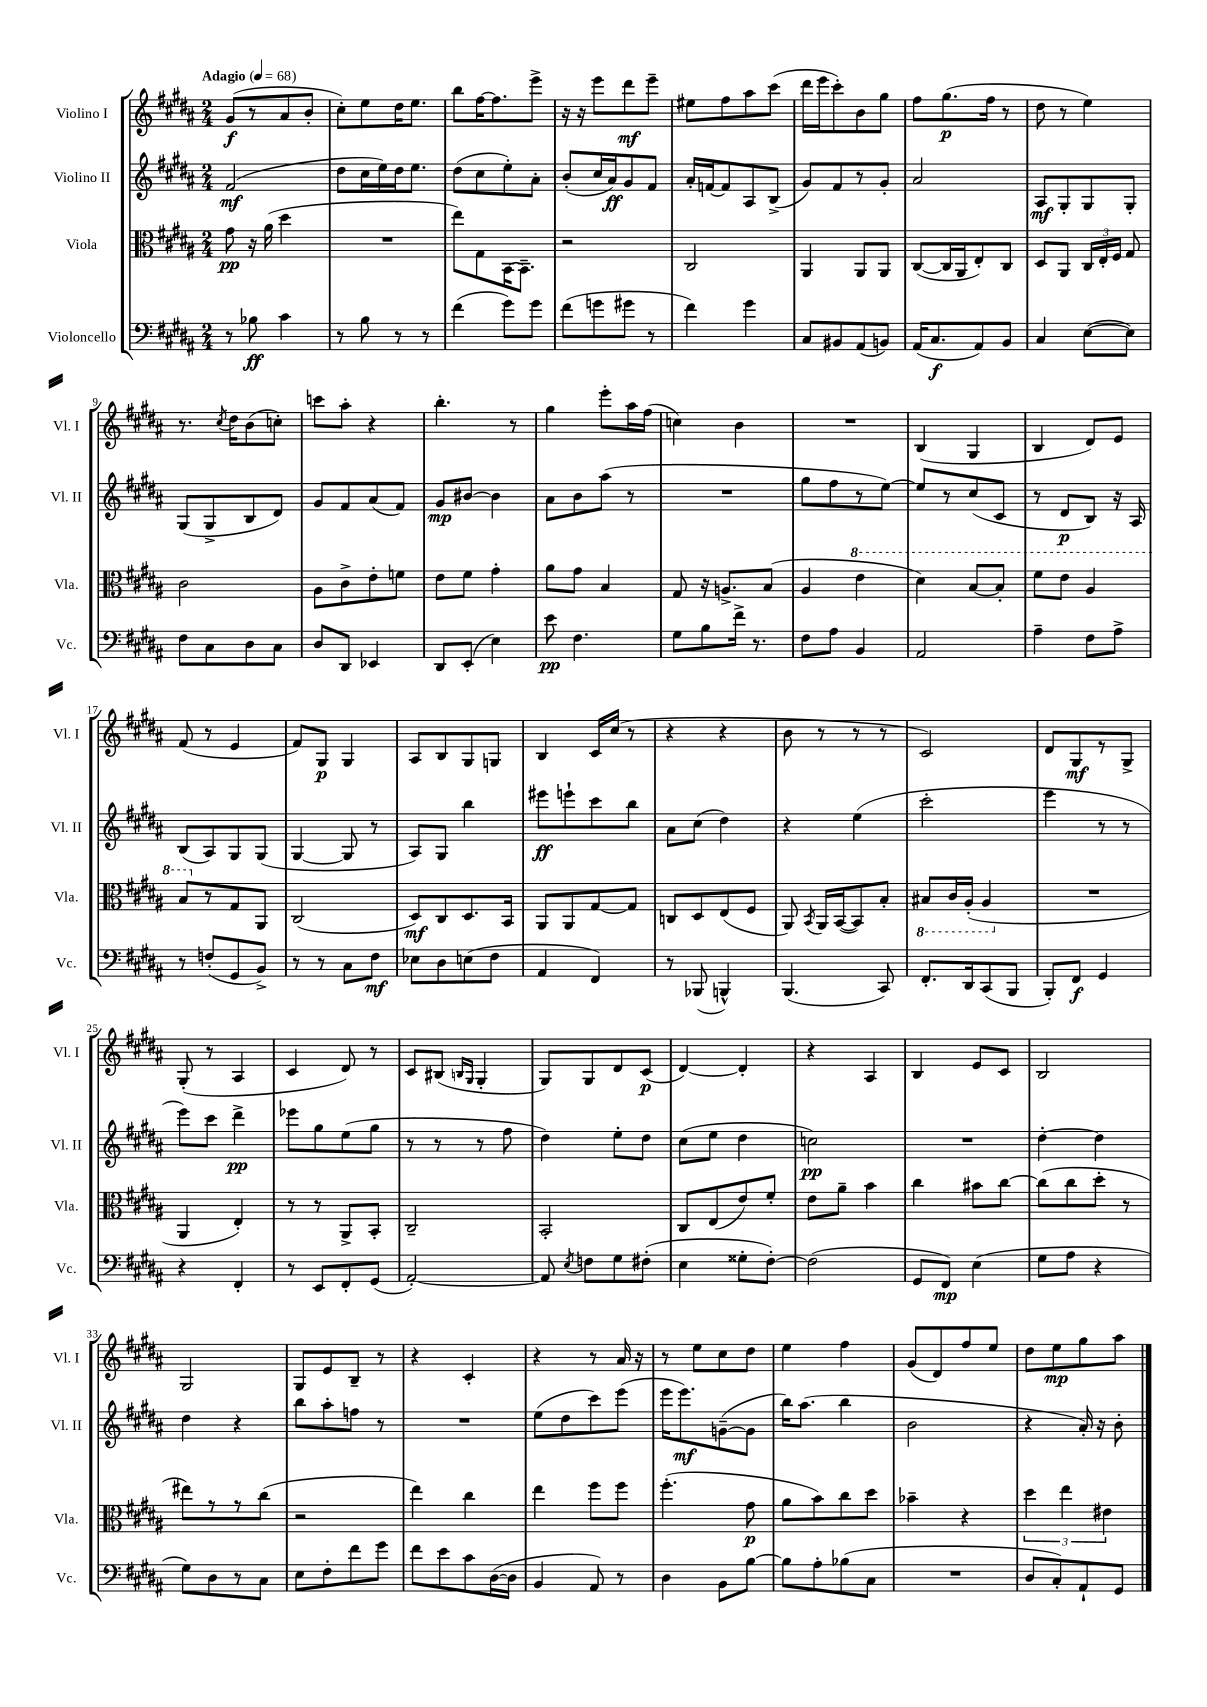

**kern	**dynam	**kern	**dynam	**kern	**dynam	**kern	**dynam
*part4	*part4	*part3	*part3	*part2	*part2	*part1	*part1
*staff4	*staff4	*staff3	*staff3	*staff2	*staff2	*staff1	*staff1
*I"Violoncello	*	*I"Viola	*	*I"Violino II	*	*I"Violino I	*
*I'Vc.	*	*I'Vla.	*	*I'Vl. II	*	*I'Vl. I	*
*clefF4	*	*clefC3	*	*clefG2	*	*clefG2	*
*k[f#c#g#d#a#]	*	*k[f#c#g#d#a#]	*	*k[f#c#g#d#a#]	*	*k[f#c#g#d#a#]	*
*M2/4	*	*M2/4	*	*M2/4	*	*M2/4	*
*MM68	*	*MM68	*	*MM68	*	*MM68	*
=1	=1	=1	=1	=1	=1	=1	=1
!	!	!	!	!	!	!LO:TX:a:B:t=Adagio	!
8r	.	8g#\	pp	(2f#/	mf	(8g#/L	f
8B-X\	ff	16r	.	.	.	8r	.
.	.	(16a#\	.	.	.	.	.
4c#\	.	4dd#\	.	.	.	8a#/	.
.	.	.	.	.	.	8b'/J	.
=2	=2	=2	=2	=2	=2	=2	=2
8r	.	2r	.	8dd#\L	.	8cc#'\L)	.
8B\	.	.	.	16cc#\L	.	8ee\	.
.	.	.	.	16ee\)	.	.	.
8r	.	.	.	16dd#\J	.	16dd#\K	.
.	.	.	.	8.ee\J	.	8.ee\J	.
8r	.	.	.	.	.	.	.
=3	=3	=3	=3	=3	=3	=3	=3
(4f#\	.	8ee\L)	.	(8dd#\L	.	8bb\L	.
.	.	8G#\	.	8cc#\	.	[16ff#\K	.
.	.	.	.	.	.	8.ff#\]	.
8g#\L)	.	[16BB\K	.	8ee'\)	.	.	.
.	.	8.BB~\J]	.	.	.	.	.
8g#\J	.	.	.	8a#'\J	.	8eee^\J	.
=4	=4	=4	=4	=4	=4	=4	=4
(8f#\L	.	2r	.	(8b'/L	.	16r	.
.	.	.	.	.	.	16r	.
8gn\	.	.	.	16cc#/L	.	8eee\L	.
.	.	.	.	16a#/J)	ff	.	.
8g#X\J	.	.	.	8g#/	.	8ddd#\	mf
8r	.	.	.	8f#/J	.	8eee~\J	.
=5	=5	=5	=5	=5	=5	=5	=5
4f#\)	.	2C#/	.	16a#'/LL	.	8ee#X\L	.
.	.	.	.	[16fn/J	.	.	.
.	.	.	.	8f/]	.	8ff#\	.
4g#\	.	.	.	8A#/	.	8aa#\	.
.	.	.	.	(8B^/J	.	(8ccc#\J	.
=6	=6	=6	=6	=6	=6	=6	=6
8C#/L	.	4AA#/	.	8g#/L)	.	16ddd#\LL	.
.	.	.	.	.	.	16eee\J	.
8BB#X/	.	.	.	8f#/	.	8ccc#'\)	.
(8AA#/	.	8AA#/L	.	8r	.	8b\	.
8BBn/J)	.	8AA#/J	.	8g#'/J	.	8gg#\J	.
=7	=7	=7	=7	=7	=7	=7	=7
(16AA#/KL	.	([8C#/L	.	2a#/	.	8ff#\L	.
8.C#/	f	.	.	.	.	.	.
.	.	16C#/L]	.	.	.	(8.gg#\	p
.	.	16AA#/J	.	.	.	.	.
8AA#/)	.	8E'/)	.	.	.	.	.
.	.	.	.	.	.	16ff#\Jk	.
8BB/J	.	8C#/J	.	.	.	8r	.
=8	=8	=8	=8	=8	=8	=8	=8
4C#/	.	8D#/L	.	8A#/L	mf	8dd#\	.
.	.	8AA#/J	.	8G#'/	.	8r	.
([8E\L	.	24C#/LL	.	8G#/	.	4ee\)	.
.	.	24E'/	.	.	.	.	.
.	.	24F#/JJ	.	.	.	.	.
8E\J])	.	8G#/	.	8G#'/J	.	.	.
!!LO:LB:g=z
=9	=9	=9	=9	=9	=9	=9	=9
8F#\L	.	2c#\	.	(8G#/L	.	8.r	.
8C#\	.	.	.	8G#^/	.	.	.
.	.	.	.	.	.	8qcc#/	.
.	.	.	.	.	.	16dd#\KL	.
8D#\	.	.	.	8B/	.	(8b\	.
8C#\J	.	.	.	8d#/J)	.	8ccn'\J)	.
=10	=10	=10	=10	=10	=10	=10	=10
8D#/L	.	8A#\L	.	8g#/L	.	8cccn\L	.
8DD#/J	.	8c#^\	.	8f#/	.	8aa#'\J	.
4EE-X/	.	8e'\	.	(8a#/	.	4r	.
.	.	8fn\J	.	8f#/J)	.	.	.
=11	=11	=11	=11	=11	=11	=11	=11
8DD#/L	.	8e\L	.	8g#/L	mp	4.bb'\	.
(8EE'/J	.	8f#\J	.	[8b#X/J	.	.	.
4E\)	.	4g#'\	.	4b#\]	.	.	.
.	.	.	.	.	.	8r	.
=12	=12	=12	=12	=12	=12	=12	=12
8e\	pp	8a#\L	.	8a#\L	.	4gg#\	.
4.F#\	.	8g#\J	.	8b\	.	.	.
.	.	4B/	.	(8aa#\J	.	8eee'\L	.
.	.	.	.	8r	.	16aa#\L	.
.	.	.	.	.	.	(16ff#\JJ	.
=13	=13	=13	=13	=13	=13	=13	=13
8G#\L	.	8G#/	.	2r	.	4ccn\)	.
8B\	.	16r	.	.	.	.	.
.	.	8.An^/L	.	.	.	.	.
16f#^\Jk	.	.	.	.	.	4b\	.
8.r	.	.	.	.	.	.	.
.	.	(8B/J	.	.	.	.	.
=14	=14	=14	=14	=14	=14	=14	=14
8F#\L	.	4A#/	.	8gg#\L	.	2r	.
8A#\J	.	.	.	8ff#\	.	.	.
*	*	*8va	*	*	*	*	*
4BB/	.	4ee\	.	8r	.	.	.
.	.	.	.	[8ee\J)	.	.	.
=15	=15	=15	=15	=15	=15	=15	=15
2AA#/	.	4dd#\)	.	8ee/L]	.	(4B/	.
.	.	.	.	8r	.	.	.
.	.	[8b/L	.	(8cc#/	.	4G#/	.
.	.	8b'/J]	.	8c#/J	.	.	.
=16	=16	=16	=16	=16	=16	=16	=16
4A#~\	.	8ff#\L	.	8r	.	4B/	.
.	.	8ee\J	.	8d#/L	p	.	.
8F#\L	.	4a#/	.	8B/J)	.	8d#/L)	.
8A#^\J	.	.	.	16r	.	8e/J	.
.	.	.	.	16A#/	.	.	.
!!LO:LB:g=z
=17	=17	=17	=17	=17	=17	=17	=17
8r	.	8b/L	.	(8B/L	.	(8f#/	.
*	*	*X8va	*	*	*	*	*
(8Fn'/L	.	8r	.	8A#/)	.	8r	.
8GG#/	.	8G#/	.	8G#/	.	4e/	.
8BB^/J)	.	8AA#/J	.	(8G#/J	.	.	.
=18	=18	=18	=18	=18	=18	=18	=18
8r	.	(2C#/	.	[4G#/	.	8f#/L)	.
8r	.	.	.	.	.	8G#/J	p
8C#\L	.	.	.	8G#/]	.	4G#/	.
8F#\J	mf	.	.	8r	.	.	.
=19	=19	=19	=19	=19	=19	=19	=19
8E-X\L	.	8D#/L)	mf	8A#/L)	.	8A#/L	.
8D#\	.	8C#/	.	8G#/J	.	8B/	.
(8En\	.	8.D#/	.	4bb\	.	8G#/	.
8F#\J	.	.	.	.	.	8Gn/J	.
.	.	16BB/Jk	.	.	.	.	.
=20	=20	=20	=20	=20	=20	=20	=20
4AA#/	.	8AA#/L	.	8eee#X\L	ff	4B/	.
.	.	8AA#/	.	8eeen`\	.	.	.
4FF#/)	.	[8G#/	.	8ccc#\	.	16c#/LL	.
.	.	.	.	.	.	(16cc#/JJ	.
.	.	8G#/J]	.	8bb\J	.	8r	.
=21	=21	=21	=21	=21	=21	=21	=21
8r	.	8Cn/L	.	8a#\L	.	4r	.
(8BBB-X/	.	8D#/	.	(8cc#\J	.	.	.
4BBBn^^/)	.	(8E/	.	4dd#\)	.	4r	.
.	.	8F#/J	.	.	.	.	.
=22	=22	=22	=22	=22	=22	=22	=22
(4.BBB/	.	8AA#/)	.	4r	.	8b\	.
.	.	8qBB/	.	.	.	.	.
.	.	16AA#/LL	.	.	.	8r	.
.	.	([16BB/J	.	.	.	.	.
.	.	8BB/])	.	(4ee\	.	8r	.
8CC#/)	.	8B'/J	.	.	.	8r	.
=23	=23	=23	=23	=23	=23	=23	=23
*	*	*8ba	*	*	*	*	*
8.FF#'/L	.	8BB#X/L	.	2ccc#'\	.	2c#/)	.
.	.	16C#/L	.	.	.	.	.
16DD#/k	.	(16AA#'/JJ	.	.	.	.	.
(8CC#/	.	4AA#/	.	.	.	.	.
8BBB/J	.	.	.	.	.	.	.
=24	=24	=24	=24	=24	=24	=24	=24
*	*	*X8ba	*	*	*	*	*
8BBB'/L)	.	2r	.	4eee\	.	8d#/L	.
8FF#/J	f	.	.	.	.	8G#/	mf
4GG#/	.	.	.	8r	.	8r	.
.	.	.	.	8r	.	8G#^/J	.
!!LO:LB:g=z
=25	=25	=25	=25	=25	=25	=25	=25
4r	.	4AA#/	.	8eee\L)	.	(8G#'/	.
.	.	.	.	8ccc#\J	.	8r	.
4FF#'/	.	4E'/)	.	4ddd#^\	pp	4A#/	.
=26	=26	=26	=26	=26	=26	=26	=26
8r	.	8r	.	8eee-X\L	.	4c#/	.
8EE/L	.	8r	.	8gg#\	.	.	.
8FF#'/	.	8AA#^/L	.	(8ee\	.	8d#/)	.
(8GG#/J	.	8BB'/J	.	8gg#\J	.	8r	.
=27	=27	=27	=27	=27	=27	=27	=27
[2AA#'/)	.	2C#~/	.	8r	.	8c#/L	.
.	.	.	.	8r	.	(8B#X/J	.
.	.	.	.	.	.	16qqBn/LL	.
.	.	.	.	.	.	16qqG#/JJ	.
.	.	.	.	8r	.	4G#'/	.
.	.	.	.	8ff#\	.	.	.
=28	=28	=28	=28	=28	=28	=28	=28
8AA#/]	.	2BB'/	.	4dd#\)	.	8G#/L)	.
8qE/	.	.	.	.	.	.	.
8Fn\L	.	.	.	.	.	8G#/	.
8G#\	.	.	.	8ee'\L	.	8d#/	.
(8F#X'\J	.	.	.	8dd#\J	.	(8c#/J	p
=29	=29	=29	=29	=29	=29	=29	=29
4E\	.	8C#/L	.	(8cc#\L	.	[4d#/)	.
.	.	(8E/	.	8ee\J	.	.	.
8G##X'\L	.	8e/)	.	4dd#\	.	4d#'/]	.
[8F#'\J)	.	8f#'/J	.	.	.	.	.
=30	=30	=30	=30	=30	=30	=30	=30
(2F#\]	.	8e\L	.	2ccn\)	pp	4r	.
.	.	8a#~\J	.	.	.	.	.
.	.	4b\	.	.	.	4A#/	.
=31	=31	=31	=31	=31	=31	=31	=31
8GG#/L	.	4cc#\	.	2r	.	4B/	.
8FF#/J)	mp	.	.	.	.	.	.
(4E\	.	8b#X\L	.	.	.	8e/L	.
.	.	[8cc#\J	.	.	.	8c#/J	.
=32	=32	=32	=32	=32	=32	=32	=32
8G#\L	.	(8cc#\L]	.	[4dd#'\	.	2B/	.
8A#\J	.	8cc#\	.	.	.	.	.
4r	.	8dd#'\J	.	4dd#\]	.	.	.
.	.	8r	.	.	.	.	.
!!LO:LB:g=z
=33	=33	=33	=33	=33	=33	=33	=33
8G#\L)	.	8ee#X\L)	.	4dd#\	.	2G#/	.
8D#\	.	8r	.	.	.	.	.
8r	.	8r	.	4r	.	.	.
8C#\J	.	(8cc#\J	.	.	.	.	.
=34	=34	=34	=34	=34	=34	=34	=34
8E\L	.	2r	.	8bb\L	.	8G#/L	.
8F#'\	.	.	.	8aa#'\	.	8e/	.
8f#\	.	.	.	8ffn\J	.	8B~/J	.
8g#\J	.	.	.	8r	.	8r	.
=35	=35	=35	=35	=35	=35	=35	=35
8f#\L	.	4ee\)	.	2r	.	4r	.
8e\	.	.	.	.	.	.	.
8c#\	.	4cc#\	.	.	.	4c#'/	.
([16D#\L	.	.	.	.	.	.	.
16D#\JJ]	.	.	.	.	.	.	.
=36	=36	=36	=36	=36	=36	=36	=36
4BB/	.	4ee\	.	(8ee\L	.	4r	.
.	.	.	.	8dd#\	.	.	.
8AA#/)	.	8ff#\L	.	8ccc#\)	.	8r	.
8r	.	8ff#\J	.	(8eee\J	.	16a#/	.
.	.	.	.	.	.	16r	.
=37	=37	=37	=37	=37	=37	=37	=37
4D#\	.	(4.ff#'\	.	16eee\KL	.	8r	.
.	.	.	.	8.eee\)	mf	.	.
.	.	.	.	.	.	8ee\L	.
8BB\L	.	.	.	([8gn~\	.	8cc#\	.
[8B\J	.	8g#\	p	8g\J]	.	8dd#\J	.
=38	=38	=38	=38	=38	=38	=38	=38
8B\L]	.	8a#\L	.	16bb\KL)	.	4ee\	.
.	.	.	.	(8.aa#\J	.	.	.
8A#'\	.	8b\)	.	.	.	.	.
(8B-X\	.	8cc#\	.	4bb\	.	4ff#\	.
8C#\J	.	8dd#\J	.	.	.	.	.
=39	=39	=39	=39	=39	=39	=39	=39
2r	.	4b-X~\	.	2b\	.	(8g#/L	.
.	.	.	.	.	.	8d#/)	.
.	.	4r	.	.	.	8ff#/	.
.	.	.	.	.	.	8ee/J	.
=40	=40	=40	=40	=40	=40	=40	=40
8D#/L	.	6dd#\	.	4r	.	8dd#\L	.
8C#'/)	.	.	.	.	.	8ee\	mp
.	.	6ee\	.	.	.	.	.
8AA#`/	.	.	.	16a#'/)	.	8gg#\	.
.	.	.	.	16r	.	.	.
.	.	6e#X\	.	.	.	.	.
8GG#/J	.	.	.	8b'\	.	8aa#\J	.
==	==	==	==	==	==	==	==
*-	*-	*-	*-	*-	*-	*-	*-
